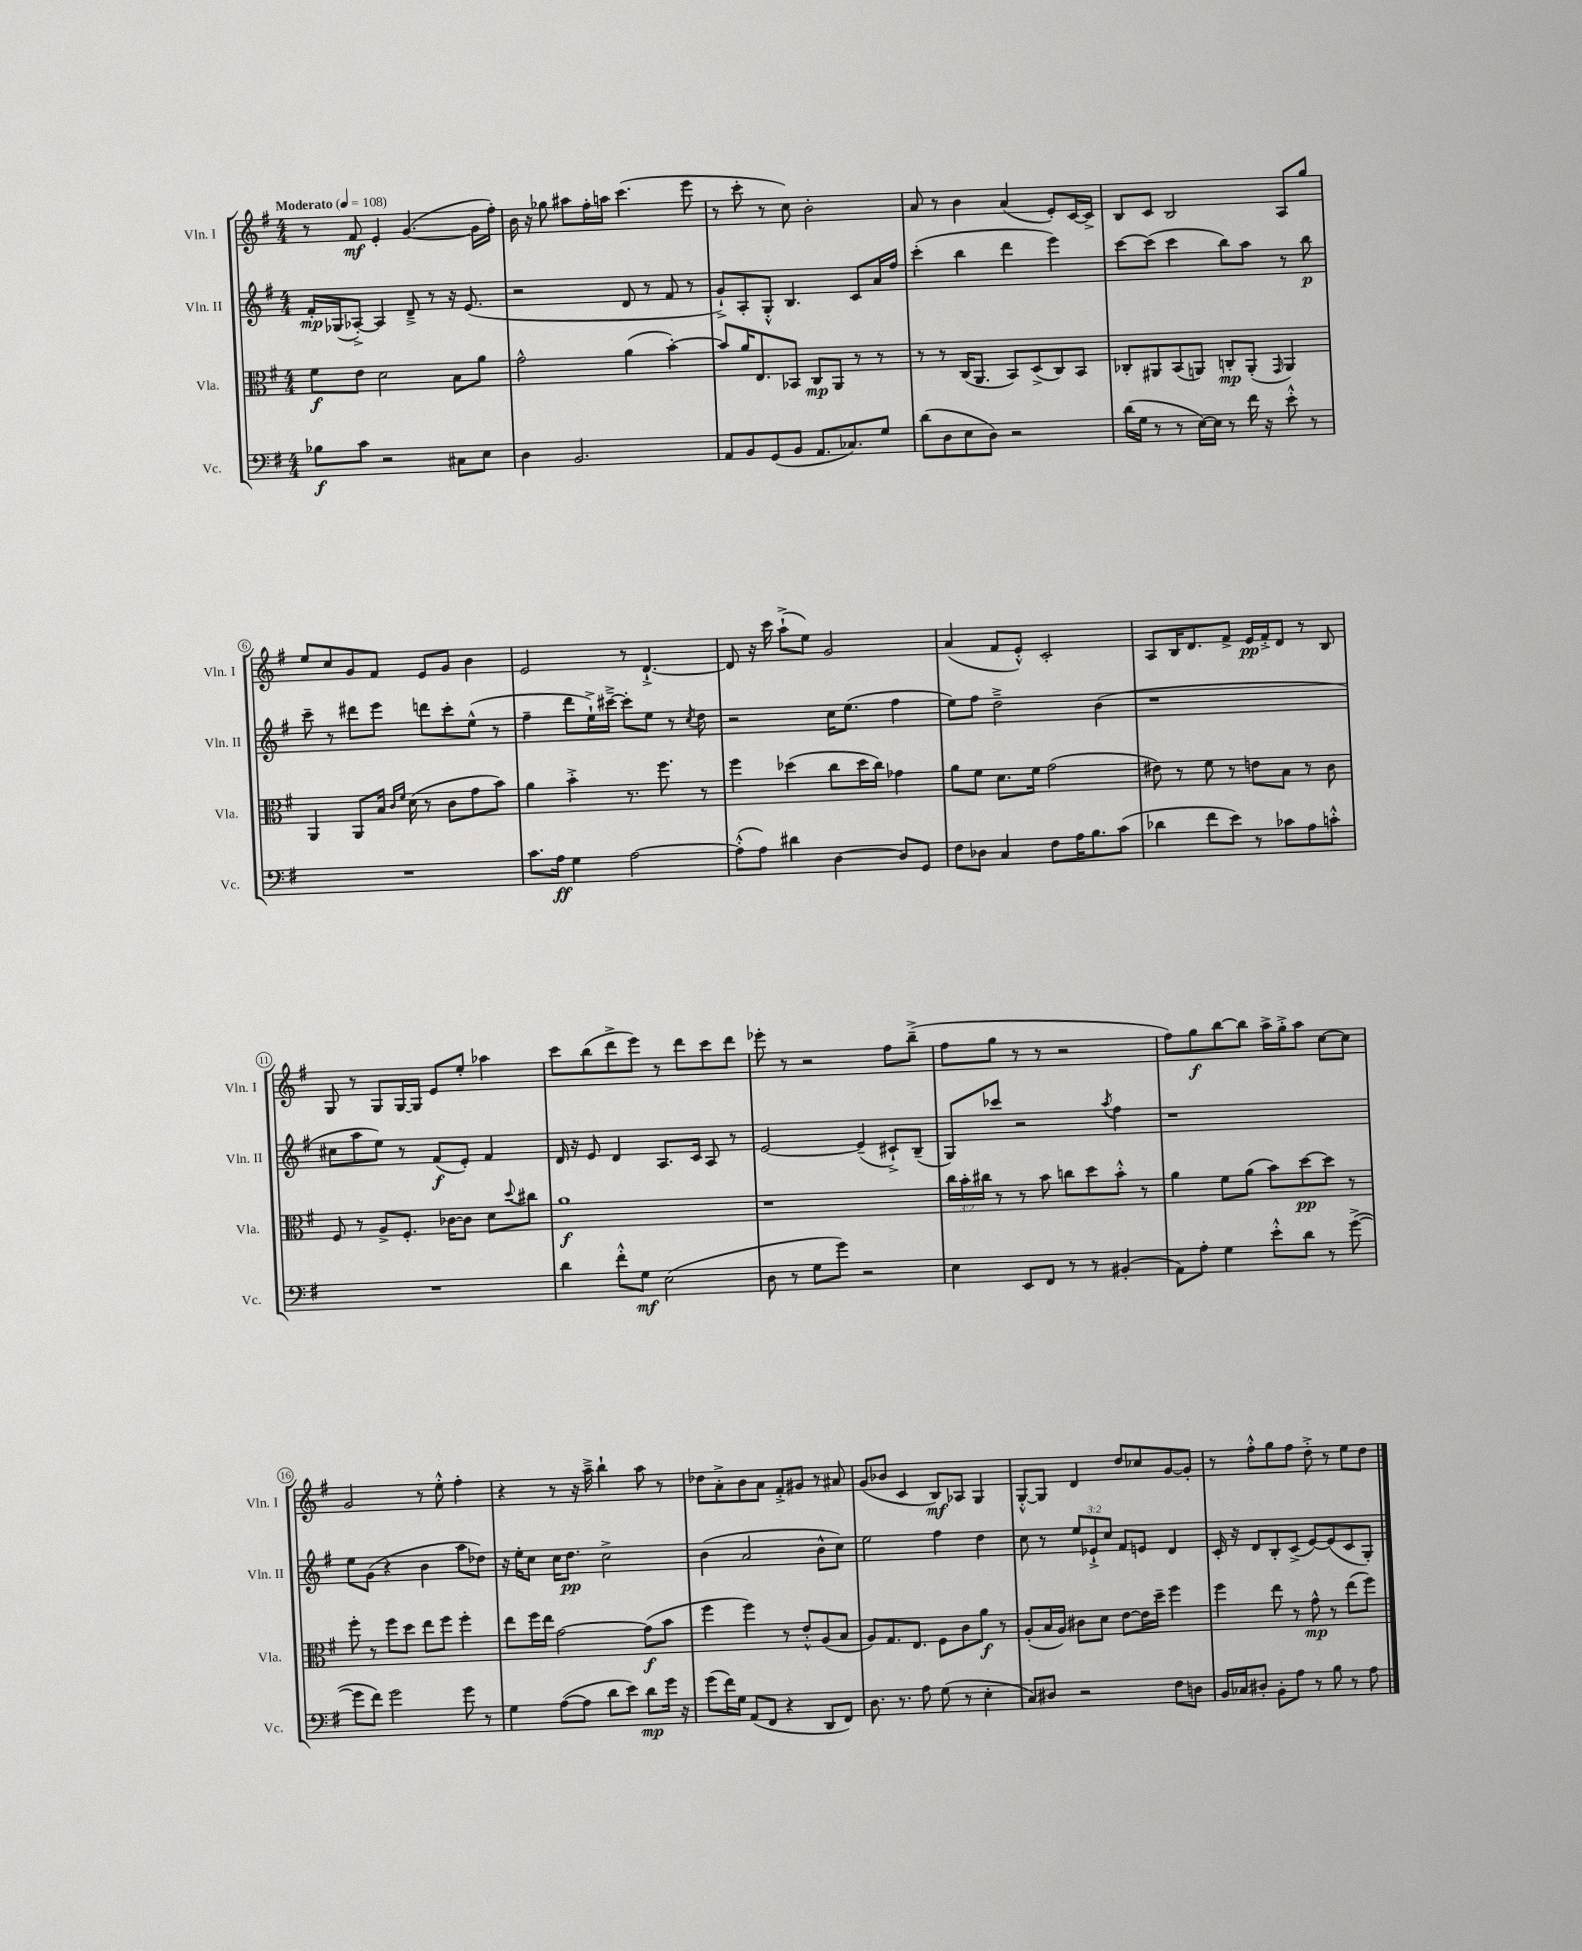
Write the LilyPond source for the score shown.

<<
\new StaffGroup <<
\new Staff = "s0" \with { instrumentName = "Vln. I" shortInstrumentName = "Vln. I" } {
    \clef treble \key g \major \numericTimeSignature \time 4/4 \tempo "Moderato" 4 = 108
    r8 fis'8\mf e'4-. g'4.~( g'16 fis''16-.) |
    b'16 r16 ges''8 ais''8 fis''16-. a''16 c'''4.( e'''8 |
    r8 c'''8-. r8 c''8) b'2-. |
    a'8 r8 b'4 a'4( e'8-.) c'16~ c'16-> |
    b8 c'8 b2 a8 g''8 |
    e''8 c''8 g'8 fis'8 e'8 g'8 b'4 |
    e'2 r8 d'4.~-!-> |
    d'8 r16 c'''16 a''8-!->( e''8) g'2 |
    a'4( fis'8 e'8-.-^) c'2-. |
    a8 b16 d'8. fis'8-> e'16\pp fis'16-.-> d'8 r8 b8 |
    g8 r8 g8 g16~ g16 e'8 e''8-. aes''4 |
    c'''8 b''8( d'''8-> e'''8) r8 d'''8 c'''8 d'''8 |
    ees'''8-. r8 r2 fis''8 b''8--->( |
    fis''8 g''8 r8 r8 r2 |
    fis''8) g''8\f b''8~ b''8 a''16-> g''16-.-> a''8 c''8~ c''8 |
    g'2 r8 e''8-.-^ fis''4-. |
    r4 r8 r16 a''16---> b''4-! a''8 r8 |
    des''8 a'8-.-> b'8 a'8 fis'8-.-> gis'8 r8 ais'8 |
    g'8( bes'8 c'4 b8\mf) aes8 g4 |
    g8~-.-^ g8 d'4 d''8 ces''8 g'8~ g'8-. |
    r8 fis''8-.-^ g''8 fis''8 d''8-.-> r8 e''8 d''8 \bar "|." |
}
\new Staff = "s1" \with { instrumentName = "Vln. II" shortInstrumentName = "Vln. II" } {
    \clef treble \key g \major \numericTimeSignature \time 4/4 \override Staff.TupletNumber.text = #tuplet-number::calc-fraction-text
    fis'16-.\mp ges16( aes8~-.->) aes4 d'8---> r8 r16 e'8.( |
    r2 d'8 r8 fis'8 r8 |
    g'8-!->) a8-. g8-.-^ b4. c'8 a'16 fis''16 |
    c'''4-.( b''4 d'''4 e'''4) |
    c'''8~ c'''8( c'''4 b''8) a''8 r8 b''8\p |
    c'''8-- r8 dis'''8 e'''8 d'''8 c'''8-. e''8-^( r8 |
    fis''4-- d'''8 e''16-!->) cis'''16~---> cis'''8-. e''8 r8 \acciaccatura { c''8 } d''8 |
    r2 c''16 e''8.( fis''4 |
    e''8) fis''8 d''2---> b'4( |
    r1 |
    cis''8 a''8 e''8) r8 fis'8\f( e'8-.) fis'4 |
    d'16 r16 e'8 d'4 a8. c'16 a8 r8 |
    e'2~ e'4--( cis'8-!->) b8--( |
    g8) ces'''8 r2 \acciaccatura { a''8 } fis''4 |
    r1 |
    e''8 g'8( r4 b'4 a''8 des''8) |
    r16 e''16-. c''8 c''16 d''8.\pp c''2-> |
    b'4( a'2 b'8-^ c''8) |
    e''2 fis''4 d''4 |
    c''8 r8 \tuplet 3/2 { e''8 ees'8-!-> c''8 } fis'8 e'8 d'4 |
    c'16-. r16 d'8 b8-. c'8->( e'8~) e'8( c'8 g8-.) \bar "|." |
}
\new Staff = "s2" \with { instrumentName = "Vla." shortInstrumentName = "Vla." } {
    \clef alto \key g \major \numericTimeSignature \time 4/4 \override Staff.TupletNumber.text = #tuplet-number::calc-fraction-text
    fis'8\f e'8 d'2 b8 a'8 |
    g'2-^ a'4( b'4~-.) |
    b'8 a'16 e8. bes,8 c8\mp a,8 r8 r8 |
    r8 r8 c16( a,8. b,8) d8->( c8) b,8 |
    ces8-. ais,8 b,8( a,8) c8-.\mp a,8-.( \grace { g,16 } a,4) |
    a,4 a,8 b16 \grace { c'16 fis'16 } d'16( r8 c'8 g'8 b'8) |
    a'4 b'4-.-> r8. fis''8. r8 |
    fis''4 des''4( c''8 des''16 c''16) ges'4 |
    a'8 fis'8 d'8. fis'16 g'2( |
    eis'8) r8 fis'8 r8 e'8 b8 r8 c'8 |
    fis8 r8 a8-> fis8.-. ces'16~ ces'8 d'8 \appoggiatura { d''8 } cis''8 |
    a'1\f |
    r1 |
    \tuplet 3/2 { c''16 b'16-. cis''16 } r8 r8 b'8 c''8 d''8 b'8-.-^ r8 |
    a'4 fis'8 a'8( b'8) d''8~\pp d''8 r8 |
    fis''8-. r8 fis''8 d''8 e''8 fis''8 fis''4-. |
    e''8 fis''16 e''16 g'2~ g'8\f( b'8 |
    fis''4 fis''4) r8 e'8-.-^ a8( b8 |
    a8) g8. e8. fis8 c'8 a'8\f r8 |
    a8-.( b16 a16) cis'8 d'8 e'8~ e'16 d''16-- fis''4 |
    fis''4 e''8 r8 g'8-^\mp r8 e''8( fis''8) \bar "|." |
}
\new Staff = "s3" \with { instrumentName = "Vc." shortInstrumentName = "Vc." } {
    \clef bass \key g \major \numericTimeSignature \time 4/4
    bes8\f c'8 r2 cis8 e8 |
    d4 b,2. |
    a,8 b,8 g,8( b,8 a,8. ces8.) g8 |
    d'8( d8 e8 d8) r2 |
    d'16( g16 r8 r8 e16~) e16 r8 fis'16 r16 e'8-.-^ r8 |
    R1 |
    c'8. a16\ff g4 a2~ |
    a8-.-^( a8) dis'4 d4~ d8 g,8 |
    fis8 des8 c4 fis8 a16 b8. c'8( |
    des'4 fis'8 e'8) r8 ces'8 a8 c'8-.-^ |
    R1 |
    d'4 fis'8-.-^ g8\mf e2( |
    d8 r8 g8 g'8) r2 |
    e4 e,8 fis,8 r8 r8 bis,4-.( |
    a,8) a8-. g4 e'8-.-^ d'8 r8 g'8~->( |
    g'8 fis'8) g'2 g'8 r8 |
    g4 a8~( a8 d'8 e'8) d'8\mp g'16 r16 |
    g'8( fis'16) g16 a,8( fis,8 r4 d,8 fis,8) |
    d8. r8. a8 g8( r8 e4-. |
    c8) dis8 r2 fis8 d8 |
    b,16 ces16 dis8-. b,8-. a8 r8 b8 r8 a8 \bar "|." |
}
>>
>>
\layout { \context { \Score \override BarNumber.stencil = #(make-stencil-circler 0.1 0.3 ly:text-interface::print) } }
